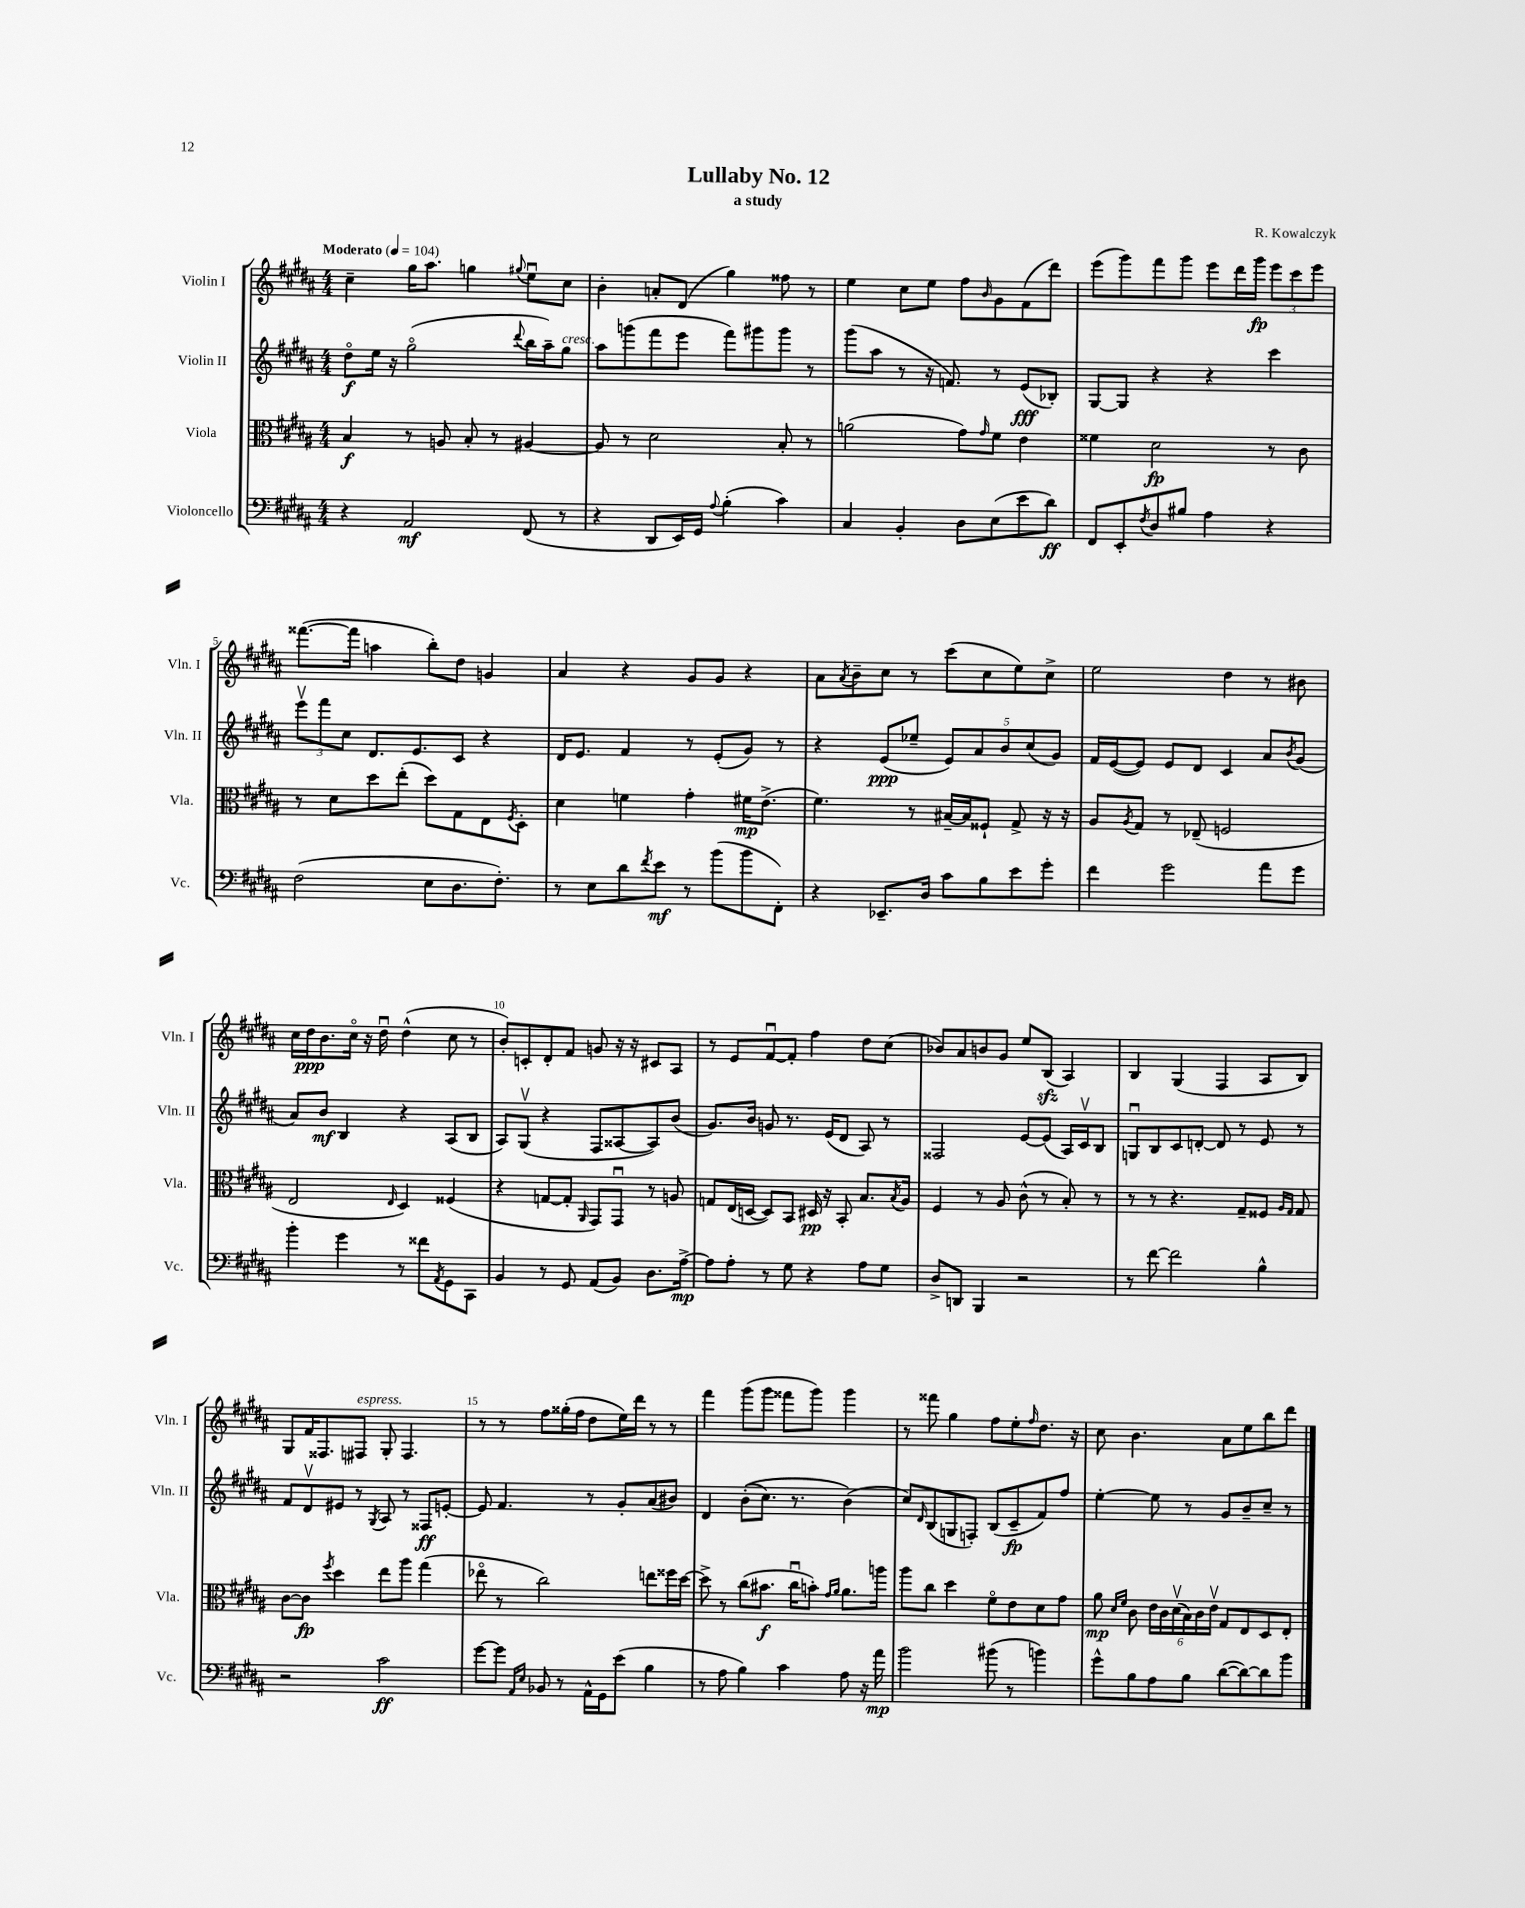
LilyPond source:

\header { title = "Lullaby No. 12" composer = "R. Kowalczyk" subtitle = "a study" }
<<
\new StaffGroup <<
\new Staff = "s0" \with { instrumentName = "Violin I" shortInstrumentName = "Vln. I" } {
    \clef treble \key b \major \numericTimeSignature \time 4/4 \tempo "Moderato" 4 = 104
    cis''4-- gis''16 ais''8. g''4 \appoggiatura { gis''8 } e''8\downbow cis''8 |
    b'4-. a'8-. dis'8( gis''4) fisis''8 r8 |
    e''4 cis''8 e''8 fis''8 \grace { b'16 } gis'8 fis'8( dis'''8) |
    e'''8( gis'''8) fis'''8 gis'''8 e'''8 dis'''16 gis'''16\fp \tuplet 3/2 { e'''8 cis'''8 e'''8 } |
    fisis'''8.~( fisis'''16 a''4 b''8-.) dis''8 g'4 |
    ais'4 r4 gis'8 gis'8 r4 |
    ais'8 \acciaccatura { ais'8 } b'8-- cis''8 r8 cis'''8( cis''8 e''8) cis''8-> |
    e''2 dis''4 r8 bis'8 |
    cis''16 dis''16\ppp b'8. cis''16\flageolet r16 dis''16\downbow dis''4-^( cis''8 r8 |
    b'8-.) c'8-. dis'8-. fis'8 g'8 r16 r16 cis'8 ais8 |
    r8 e'8 fis'8~\downbow fis'8-. fis''4 dis''8 cis''8( |
    bes'8) ais'8 b'8 gis'8 e''8 b8\sfz( ais4) |
    b4 gis4( fis4 ais8 b8) |
    gis8 fis'16 fisis8. fis8^\markup { \italic "espress." } gis8-. fis4. |
    r8 r8 fis''8 gisis''16-.( fis''16 dis''8 e''16) dis'''16 r8 r8 |
    fis'''4 gis'''8( gis'''8 fisis'''8 gis'''8) gis'''4 |
    r8 fisis'''8 gis''4 fis''8 e''8-. \grace { fis''16 } dis''8. r16 |
    cis''8 b'4. ais'8 e''8 b''8 dis'''8 \bar "|." |
}
\new Staff = "s1" \with { instrumentName = "Violin II" shortInstrumentName = "Vln. II" } {
    \clef treble \key b \major \numericTimeSignature \time 4/4
    dis''8\flageolet\f e''16 r16 gis''2\flageolet( \appoggiatura { dis'''8 } b''16 ais''16--) gis''8^\markup { \italic "cresc." } |
    ais''8 g'''8( fis'''8 e'''8 fis'''8) gis'''8 gis'''8 r8 |
    gis'''8( ais''8 r8 r16 f'8.) r8 e'8\fff( bes8-.) |
    gis8~ gis8 r4 r4 cis'''4 |
    \tuplet 3/2 { e'''8\upbow fis'''8 cis''8 } dis'8. e'8. cis'8 r4 |
    dis'16 e'8. fis'4 r8 e'8-.( gis'8) r8 |
    r4 e'8\ppp( ees''8-- \tuplet 5/4 { e'8) ais'8 b'8 cis''8( gis'8) } |
    fis'16 e'16~( e'8) e'8 dis'8 cis'4 ais'8 \acciaccatura { b'8 } gis'8( |
    ais'8) b'8\mf b4 r4 ais8( b8 |
    ais8) gis8\upbow( r4 fis8 aisis8~ aisis8) b'8( |
    gis'8.) b'16 g'8 r8. e'16( dis'8 ais8) r8 |
    fisis2 e'8~ e'8( ais16) cis'16\upbow b8 |
    g8\downbow b8 cis'8 d'8~-. d'8 r8 e'8 r8 |
    fis'8 dis'8\upbow eis'8 r8 \acciaccatura { gis8 } ais8 r8 fisis8\ff e'8~-. |
    e'8 fis'4. r8 gis'8-. ais'8( bis'8) |
    dis'4 b'8-.(\( cis''8.) r8. b'4(\) |
    cis''8) \grace { dis'16 } b8( g8 f8-.) b8( cis'8--\fp fis'8) fis''8 |
    e''4~-. e''8 r8 gis'8 b'8-- cis''8-- r8 \bar "|." |
}
\new Staff = "s2" \with { instrumentName = "Viola" shortInstrumentName = "Vla." } {
    \clef alto \key b \major \numericTimeSignature \time 4/4
    b4\f r8 a8 b8-. r8 ais4~ |
    ais8 r8 dis'2 b8-. r8 |
    a'2( gis'8) \grace { gis'16 } fis'8 e'4 |
    fisis'4 dis'2\fp r8 cis'8 |
    r8 dis'8 dis''8 e''8-.( dis''8) gis8 e8 \acciaccatura { fis8 } dis8-. |
    dis'4 f'4 gis'4-. fis'16\mp e'8.->( |
    fis'4.) r8 bis16~-- bis16 fisis8-! gis8-> r16 r16 |
    ais8 \acciaccatura { ais8 } gis8 r8 ees8--( f2 |
    e2 \grace { e16 } dis4) fisis4( |
    r4 g8~ g8-. \grace { ais,16 } gis,8) gis,8\downbow r8 a8 |
    g8 e16( d16~ d8) b,8 dis16\pp r16 b,8-. b8. \acciaccatura { b8 } ais16 |
    fis4 r8 ais8 cis'8-^( r8 b8-.) r8 |
    r8 r8 r4. gis8-- fisis8 \grace { ais16 gis16 } gis8 |
    cis'8~ cis'8\fp \acciaccatura { fis''8 } dis''4 e''8 ais''8 gis''4( |
    ees''8\flageolet r8 cis''2) e''8 fisis''16 dis''16~ |
    dis''8-> r8 cis''8( bis'8.\f cis''16\downbow b'8-.) \grace { gis'16 ais'16 } ais'8. a''16 |
    ais''8 cis''8 dis''4 fis'8\flageolet e'8 dis'8 gis'8 |
    ais'8\mp \grace { dis'16 fis'16 } cis'8 \tuplet 6/4 { e'16 cis'16 dis'16\upbow( b16) cis'16 e'16\upbow } gis8 e8 dis8 e8-. \bar "|." |
}
\new Staff = "s3" \with { instrumentName = "Violoncello" shortInstrumentName = "Vc." } {
    \clef bass \key b \major \numericTimeSignature \time 4/4
    r4 ais,2\mf fis,8( r8 |
    r4 dis,8 e,16) gis,16 \appoggiatura { ais8 } b4-.( cis'4) |
    cis4 b,4-. dis8 e8( e'8 dis'8\ff) |
    fis,8 e,8-. \acciaccatura { fis8 } dis8 bis8 ais4 r4 |
    fis2( e8 dis8. fis8.-.) |
    r8 e8 dis'8 \acciaccatura { fis'8 } e'8\mf r8 b'8( b'8 fis,8-.) |
    r4 ees,8.-- dis16 cis'8 b8 e'8 gis'8-. |
    fis'4 gis'2 ais'8 gis'8 |
    b'4-. gis'4 r8 fisis'8 \acciaccatura { ais,8 } gis,8 cis,8 |
    b,4 r8 gis,8 ais,8( b,8) dis8. ais16~->\mp |
    ais8 ais8-. r8 gis8 r4 ais8 gis8 |
    dis8-> d,8 b,,4 r2 |
    r8 fis'8~ fis'2 b4-^ |
    r2 cis'2\ff |
    gis'8~ gis'8 \grace { ais,16 e16 } bes,8 r8 ais,16-^ gis,16 e'8( b4 |
    r8 ais8 b4) cis'4 ais8 r16 ais'16\mp |
    b'2 bis'8( r8 b'4) |
    gis'8-^ b8 ais8 b8 dis'8~( dis'8~) dis'8 b'8 \bar "|." |
}
>>
>>
\layout { \context { \Score \override BarNumber.break-visibility = ##(#f #t #t) barNumberVisibility = #(every-nth-bar-number-visible 5) } }
